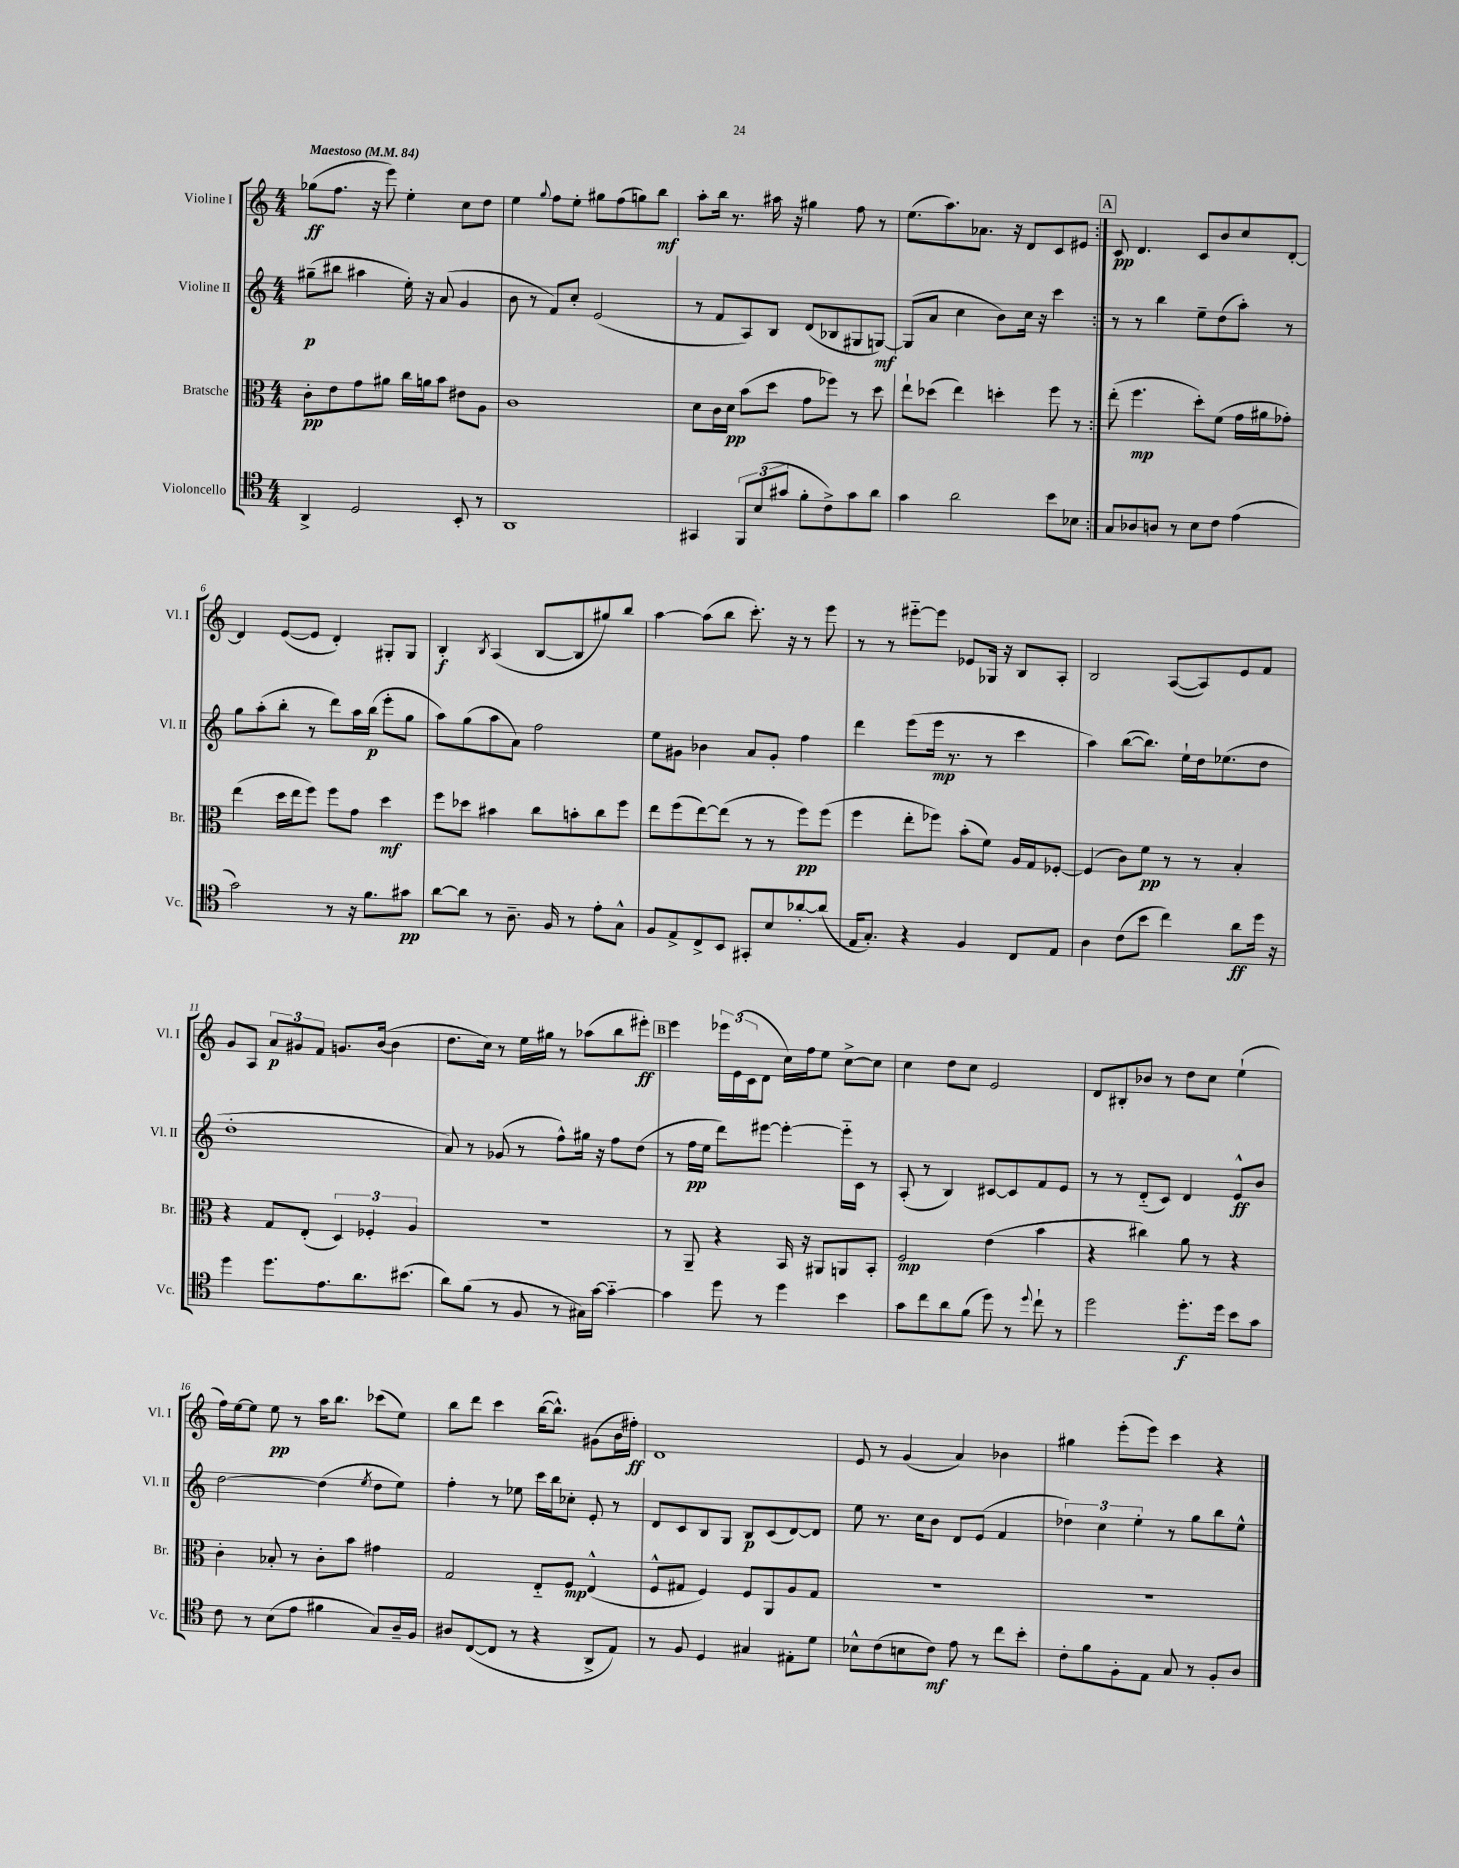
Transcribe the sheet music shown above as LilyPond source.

<<
\new StaffGroup <<
\new Staff = "s0" \with { instrumentName = "Violine I" shortInstrumentName = "Vl. I" } {
    \clef treble \key c \major \numericTimeSignature \time 4/4 \tempo "Maestoso" 4 = 84
    \repeat volta 2 { ges''8\ff( f''8. r16 e'''8) e''4-. c''8 d''8 |
    e''4 \appoggiatura { g''8 } f''8 e''8-. gis''8 f''8( g''8) b''8\mf |
    a''8-. b''16 r8. ais''16 r16 gis''4 f''8 r8 |
    e''8.( a''8.) aes'8. r16 d'8 c'8 eis'8 | }
    \mark \markup { \box "A" } c'8\pp d'4. c'8 b'8 c''8 d'8~-. |
    d'4 e'8~( e'8 d'4-.) gis8-. gis8 |
    b4-.\f \acciaccatura { b8 } a4( b8~ b8 gis''8) b''8 |
    a''4~ a''8( b''8 c'''8.-.) r16 r8 e'''8 |
    r8 r8 eis'''8~-_ eis'''8 ees'8 ges16 r16 b8 a8-. |
    b2 a8~( a8) e'8 f'8 |
    g'8 a8 \tuplet 3/2 { a'8\p gis'8 f'8 } g'8. b'16~( b'4 |
    d''8. c''16) r8 e''16 gis''16 r8 aes''8( b''8 eis'''8-.\ff) |
    \mark \markup { \box "B" } e'''4 \tuplet 3/2 { ees'''16 e'16( c'16 } d'8 c''16) f''16 e''8 c''8~-> c''8 |
    c''4 d''8 c''8 e'2 |
    d'8 bis8-. bes'8 r8 d''8 c''8 e''4-!( |
    f''16) e''16~ e''8 e''8\pp r8 a''16 b''8. ces'''8( e''8) |
    b''8 d'''8 c'''4 b''16~( b''8.-^) gis'8( b'16 fis''16-.\ff) |
    d'1 |
    e'8 r8 g'4( a'4) bes'4 |
    gis''4 e'''8-.( e'''8) c'''4 r4 \bar "|." |
}
\new Staff = "s1" \with { instrumentName = "Violine II" shortInstrumentName = "Vl. II" } {
    \clef treble \key c \major \numericTimeSignature \time 4/4
    \repeat volta 2 { gis''8--\p( bis''8 ais''4 e''16-.) r16 a'8( g'4 |
    b'8 r8 f'8) c''8-. e'2( |
    r8 f'8 a8) b8 d'8( bes8 gis8 g8~\mf) |
    g8( a'8 c''4 b'8) c''16 r16 c'''4 | }
    \mark \markup { \box "A" } r8 r8 b''4 e''8-- d''8( a''8-.) r8 |
    g''8 a''8-.( b''8-. r8 d'''8) a''16 b''16\p( e'''8-. g''8 |
    a''8) g''8( a''8 a'8) f''2 |
    e''8 gis'8 bes'4 a'8 gis'8-. f''4 |
    d'''4 e'''8( e'''16\mp r8. r8 c'''4 |
    a''4) b''8~( b''8.) e''16-! d''16 ees''8.( d''8 |
    d''1-. |
    a'8) r8 ges'8( r8 f''8-^) gis''16 r16 f''8 d''8( |
    \mark \markup { \box "B" } r8 f''16\pp e''16 d'''8) eis'''8~ eis'''4~-. eis'''16-_ c'16 r8 |
    a8-.( r8 b4) cis'8~ cis'8 f'8 e'8 |
    r8 r8 d'8-_( c'8) d'4 e'8-^\ff b'8 |
    d''2~ d''4( \acciaccatura { e''8 } d''8 e''8) |
    f''4-. r8 ees''8 c'''16 b''16 ces''8-. e'8-. r8 |
    d'8 c'8 b8 g8 b8\p c'8( d'8~) d'8 |
    e''8 r8. c''16 b'8 d'8 e'8( f'4 |
    \tuplet 3/2 { des''4) c''4 e''4-. } r8 g''8 b''8 e''8-^ \bar "|." |
}
\new Staff = "s2" \with { instrumentName = "Bratsche" shortInstrumentName = "Br." } {
    \clef alto \key c \major \numericTimeSignature \time 4/4
    \repeat volta 2 { c'8-.\pp e'8 g'8 ais'8 c''16 a'16 b'8 eis'8 a8 |
    c'1 |
    d'8 c'16 d'16\pp b'8( d''8 g'8 fes''8) r8 d''8 |
    e''8-! des''8( e''4) d''4-. f''8 r8 | }
    \mark \markup { \box "A" } e''8-.( f''4.\mp d''8-.) f'8( g'16 ais'16 ges'8-.) |
    e''4( d''16 e''16 f''8) f''8 g'8 d''4\mf |
    f''8 des''8 bis'4 c''8 b'8-. c''8 f''8 |
    e''8 f''8( e''8~) e''8( r8 r8 f''8\pp) f''8( |
    f''4 e''8-. fes''8) b'8-.( f'8) a16 g16 fes8~-. |
    fes4( c'8) f'8\pp r8 r8 b4-. |
    r4 g8 e8-.( \tuplet 3/2 { d4) fes4-. a4 } |
    R1 |
    \mark \markup { \box "B" } r8 a,8-- r4 b,16 r16 ais,8 a,8 b,8-. |
    f2\mp e'4( b'4 |
    r4 cis''4) a'8 r8 r4 |
    c'4-. bes8-. r8 c'8-. b'8 gis'4 |
    g2 e8-_ f8\mp e4-^( |
    f8-^ gis8 f4) f8 a,8 a8 gis8 |
    R1 |
    R1 \bar "|." |
}
\new Staff = "s3" \with { instrumentName = "Violoncello" shortInstrumentName = "Vc." } {
    \clef tenor \key c \major \numericTimeSignature \time 4/4
    \repeat volta 2 { a,4-> d2 b,8-. r8 |
    a,1 |
    gis,4 \tuplet 3/2 { f,8 b8( gis'8 } f'8-. c'8->) gis'8 a'8 |
    g'4 a'2 b'8 bes8 | }
    \mark \markup { \box "A" } g8 aes8 a8 r8 b8 c'8 e'4( |
    g'2) r8 r16 f'8. gis'8\pp |
    a'8~ a'8 r8 a8.-- f16 r8 e'8-. g8-^ |
    f8 e8-> c8-> b,8 gis,8-. b8 aes'8~-. aes'8( |
    e16 g8.-.) r4 f4 c8 e8 |
    a4 c'8( b'8 c''4) a'8\ff d''16 r16 |
    d''4 d''8. e'8. a'8. bis'8.( |
    a'8) f'8( r8 f8 r8 gis16) g'16~ g'4~-_ |
    \mark \markup { \box "B" } g'4 d''8 r8 d''4 b'4 |
    g'8 c''8 a'8 f'8( d''8) r8 \appoggiatura { d''8 } c''8-! r8 |
    d''2 d''8.-.\f d''16 b'8 g'8 |
    c'8 r8 b8( e'8 fis'4 g8) a16-- f16 |
    ais8 c8~( c8 r8 r4 a,8-> e8) |
    r8 f8 d4 gis4 eis8-. d'8 |
    bes8-^ c'8( b8 c'8\mf) e'8 r8 c''8 b'8-. |
    c'8-. f'8 f8-. e8 g8 r8 f8-. a8 \bar "|." |
}
>>
>>
